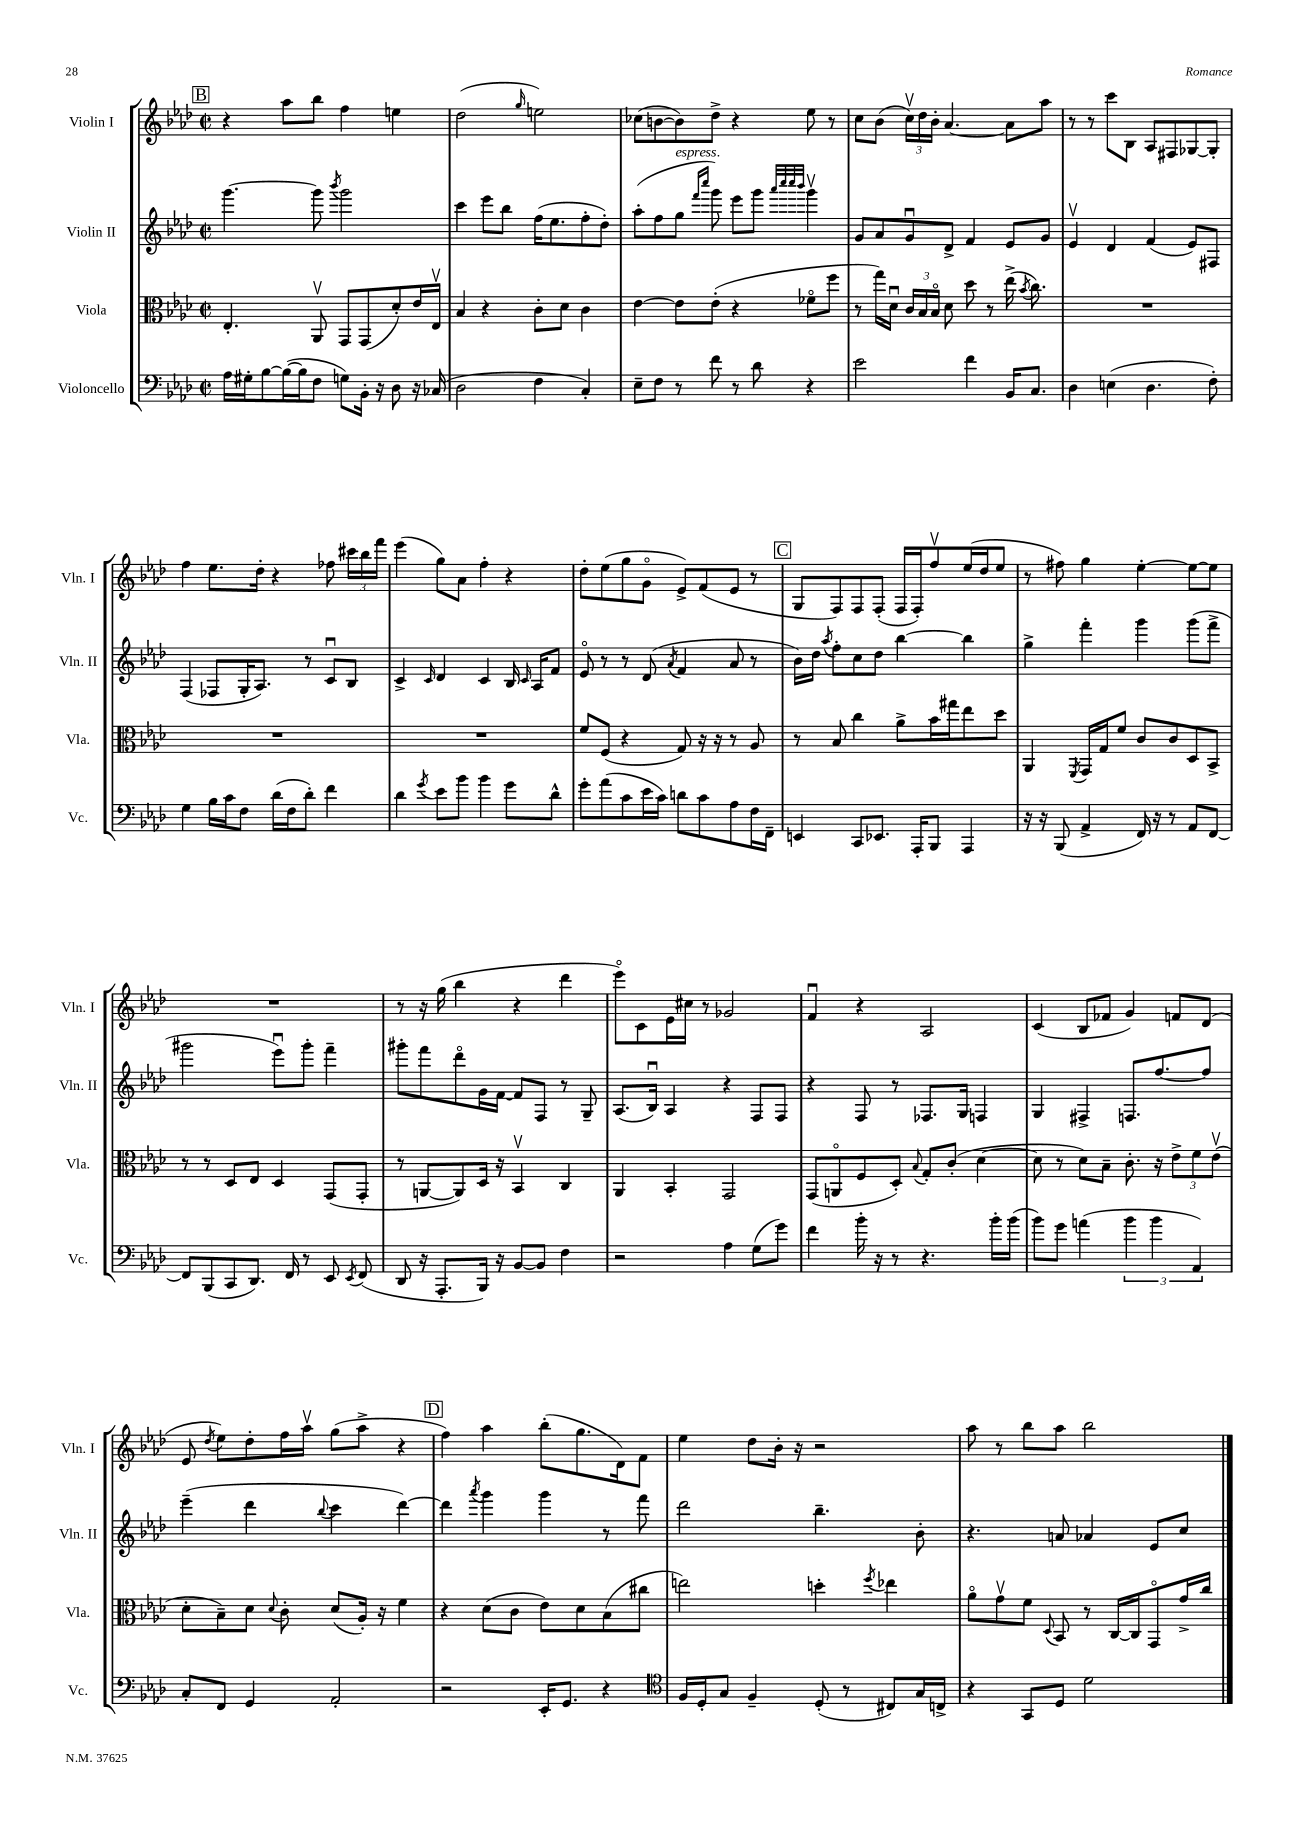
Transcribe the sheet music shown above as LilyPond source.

<<
\new StaffGroup <<
\new Staff = "s0" \with { instrumentName = "Violin I" shortInstrumentName = "Vln. I" } {
    \clef treble \key aes \major \defaultTimeSignature \time 2/2
    \autoBeamOff \mark \markup { \box "B" } r4 aes''8[ bes''8] f''4 e''4 |
    des''2( \grace { g''16 } e''2) |
    ces''8[( b'8~ b'8) des''8]-> r4 ees''8 r8 |
    c''8[ bes'8]( \tuplet 3/2 { c''16[\upbow) des''16 bes'16]-. } aes'4.~ aes'8[ aes''8] |
    r8 r8 c'''8[ bes8] aes8[ fis8 ges8~ ges8]-. |
    f''4 ees''8.[ des''16]-. r4 fes''8 \tuplet 3/2 { cis'''16[ bes''16 f'''16] } |
    ees'''4( g''8[) aes'8] f''4-. r4 |
    des''8[-. ees''8( g''8 g'8]\flageolet ees'8[->) f'8( ees'8] r8 |
    \mark \markup { \box "C" } g8[ f8) f8 f8]-.( f16[ f16-.) f''8\upbow ees''16( des''16 ees''8] |
    r8 fis''8) g''4 ees''4~-. ees''8[~ ees''8] |
    R1 |
    r8 r16 g''16( bes''4 r4 des'''4 |
    ees'''8[\flageolet) c'8 ees'16 cis''16] r8 ges'2 |
    f'4\downbow r4 aes2 |
    c'4( bes8[ fes'8] g'4) f'8[ des'8]( |
    ees'8 \acciaccatura { des''8 } ees''8[) des''8-. f''16 aes''16]\upbow g''8[( aes''8]-> r4 |
    \mark \markup { \box "D" } f''4) aes''4 bes''8[-.( g''8. des'16) f'8] |
    ees''4 des''8[ bes'16]-. r16 r2 |
    aes''8 r8 bes''8[ aes''8] bes''2 \bar "|." |
}
\new Staff = "s1" \with { instrumentName = "Violin II" shortInstrumentName = "Vln. II" } {
    \clef treble \key aes \major \defaultTimeSignature \time 2/2
    \autoBeamOff \mark \markup { \box "B" } g'''4.~ g'''8 \acciaccatura { bes'''8 } g'''2 |
    c'''4 ees'''8[ bes''8] f''16[( ees''8. f''8-. des''8]-.) |
    aes''8[-.( f''8 g''8]^\markup { \italic "espress." } \grace { f'''16[ c''''16] } g'''8) ees'''8[ g'''8] \grace { aes'''32[ c''''32 c''''32 bes'''32] } g'''4\upbow |
    g'8[ aes'8 g'8\downbow des'8]-> f'4 ees'8[ g'8] |
    ees'4\upbow des'4 f'4( ees'8[) fis8] |
    f4( fes8[ g16-. aes8.]) r8 c'8[\downbow bes8] |
    c'4-> \grace { c'16 } des'4 c'4 bes16 \grace { c'16 } aes16[ f'8] |
    ees'8\flageolet r8 r8 des'8( \acciaccatura { aes'8 } f'4 aes'8 r8 |
    \mark \markup { \box "C" } bes'16[) des''16] \acciaccatura { aes''8 } f''8[-. c''8 des''8] bes''4~ bes''4 |
    g''4-> f'''4-. g'''4 g'''8[( f'''8]-> |
    gis'''2 ees'''8[\downbow) gis'''8]-. f'''4-- |
    gis'''8[-. f'''8 des'''8\flageolet g'16 f'16]~ f'8[ f8] r8 g8-- |
    aes8.[( bes16]\downbow) aes4 r4 f8[ f8] |
    r4 f8 r8 fes8.[ g16] f4 |
    g4 fis4-> f8.[ f''8.~ f''8] |
    ees'''4--( des'''4 \appoggiatura { bes''8 } c'''4 des'''4~) |
    \mark \markup { \box "D" } des'''4 \acciaccatura { aes'''8 } g'''4 g'''4 r8 f'''8 |
    des'''2 bes''4.-- bes'8-. |
    r4. a'8 aes'4 ees'8[ c''8] \bar "|." |
}
\new Staff = "s2" \with { instrumentName = "Viola" shortInstrumentName = "Vla." } {
    \clef alto \key aes \major \defaultTimeSignature \time 2/2
    \autoBeamOff \mark \markup { \box "B" } ees4.-. aes,8\upbow g,8[ g,8( des'8-.) ees'16 ees16]\upbow |
    bes4 r4 c'8[-. des'8] c'4 |
    ees'4~ ees'8[ ees'8]-.( r4 fes'8[\flageolet f''8] |
    r8 g''16[) des'16]\downbow \tuplet 3/2 { c'16[ bes16 bes16]\flageolet } des'8 des''8 r8 ees''16->( \acciaccatura { bes'8 } c''8.) |
    R1 |
    R1 |
    R1 |
    f'8[ f8]( r4 g8) r16 r16 r8 aes8 |
    \mark \markup { \box "C" } r8 bes8 c''4 aes'8[-> bes'16 gis''16 ees''8 des''8] |
    aes,4 \acciaccatura { f,8 } g,16[ g16 f'8] c'8[ c'8 des8 bes,8]-> |
    r8 r8 des8[ ees8] des4 g,8[( g,8]-. |
    r8 a,8[~ a,8) des16] r16 bes,4\upbow c4 |
    aes,4 bes,4-. g,2 |
    g,8[( a,8\flageolet f8 des8]-.) \appoggiatura { bes8 } g8[-. c'8]-.( des'4~ |
    des'8 r8 des'8[) bes8]-- c'8.-. r16 \tuplet 3/2 { ees'8[-> f'8 ees'8]\upbow( } |
    des'8[-. bes8--) des'8] \appoggiatura { des'8 } c'8-. des'8[( aes16]-.) r16 f'4 |
    \mark \markup { \box "D" } r4 des'8[( c'8] ees'8[) des'8 bes8( cis''8] |
    e''2) d''4-. \acciaccatura { f''8 } ees''4 |
    aes'8[\flageolet g'8\upbow f'8] \appoggiatura { des8 } bes,8 r8 c16[~ c16 g,8\flageolet g'16-> c''16] \bar "|." |
}
\new Staff = "s3" \with { instrumentName = "Violoncello" shortInstrumentName = "Vc." } {
    \clef bass \key aes \major \defaultTimeSignature \time 2/2
    \autoBeamOff \mark \markup { \box "B" } aes16[ gis16-. bes8~ bes16~( bes16 f8] g8[) bes,16]-. r16 des8 r16 ces16( |
    des2 f4 c4-.) |
    ees8[-- f8] r8 f'8 r8 des'8 r4 |
    ees'2 f'4 bes,16[ c8.] |
    des4 e4( des4. f8-.) |
    g4 bes16[ c'16 f8] des'16[( f16 des'8]-.) f'4 |
    des'4 \acciaccatura { g'8 } ees'8[ bes'8] bes'4 g'8[ des'8]-^ |
    g'8[-. aes'8( c'8 ees'16 c'16]) d'8[ c'8 aes8 f16 f,16]-- |
    \mark \markup { \box "C" } e,4 c,8[ ees,8.] aes,,16[-. bes,,8] aes,,4 |
    r16 r16 bes,,8( aes,4-> f,16) r16 r8 aes,8[ f,8]~ |
    f,8[ bes,,8( c,8 des,8.]) f,16 r8 ees,8 \acciaccatura { ees,8 } f,8( |
    des,8 r16 aes,,8.[-. bes,,16]) r16 bes,8[~ bes,8] f4 |
    r2 aes4 g8[( g'8]) |
    f'4 bes'16-. r16 r8 r4. bes'16[-. bes'16]( |
    bes'8[) g'8] a'4( \tuplet 3/2 { bes'4 bes'4 aes,4) } |
    c8[-. f,8] g,4 aes,2-. |
    \mark \markup { \box "D" } r2 ees,16[-. g,8.] r4 |
    \clef tenor f16[ des16-. g8] f4-- des8-.( r8 cis8[) g16 c16]-> |
    r4 g,8[ des8] des'2 \bar "|." |
}
>>
>>
\layout { \context { \Score \remove "Bar_number_engraver" } }
